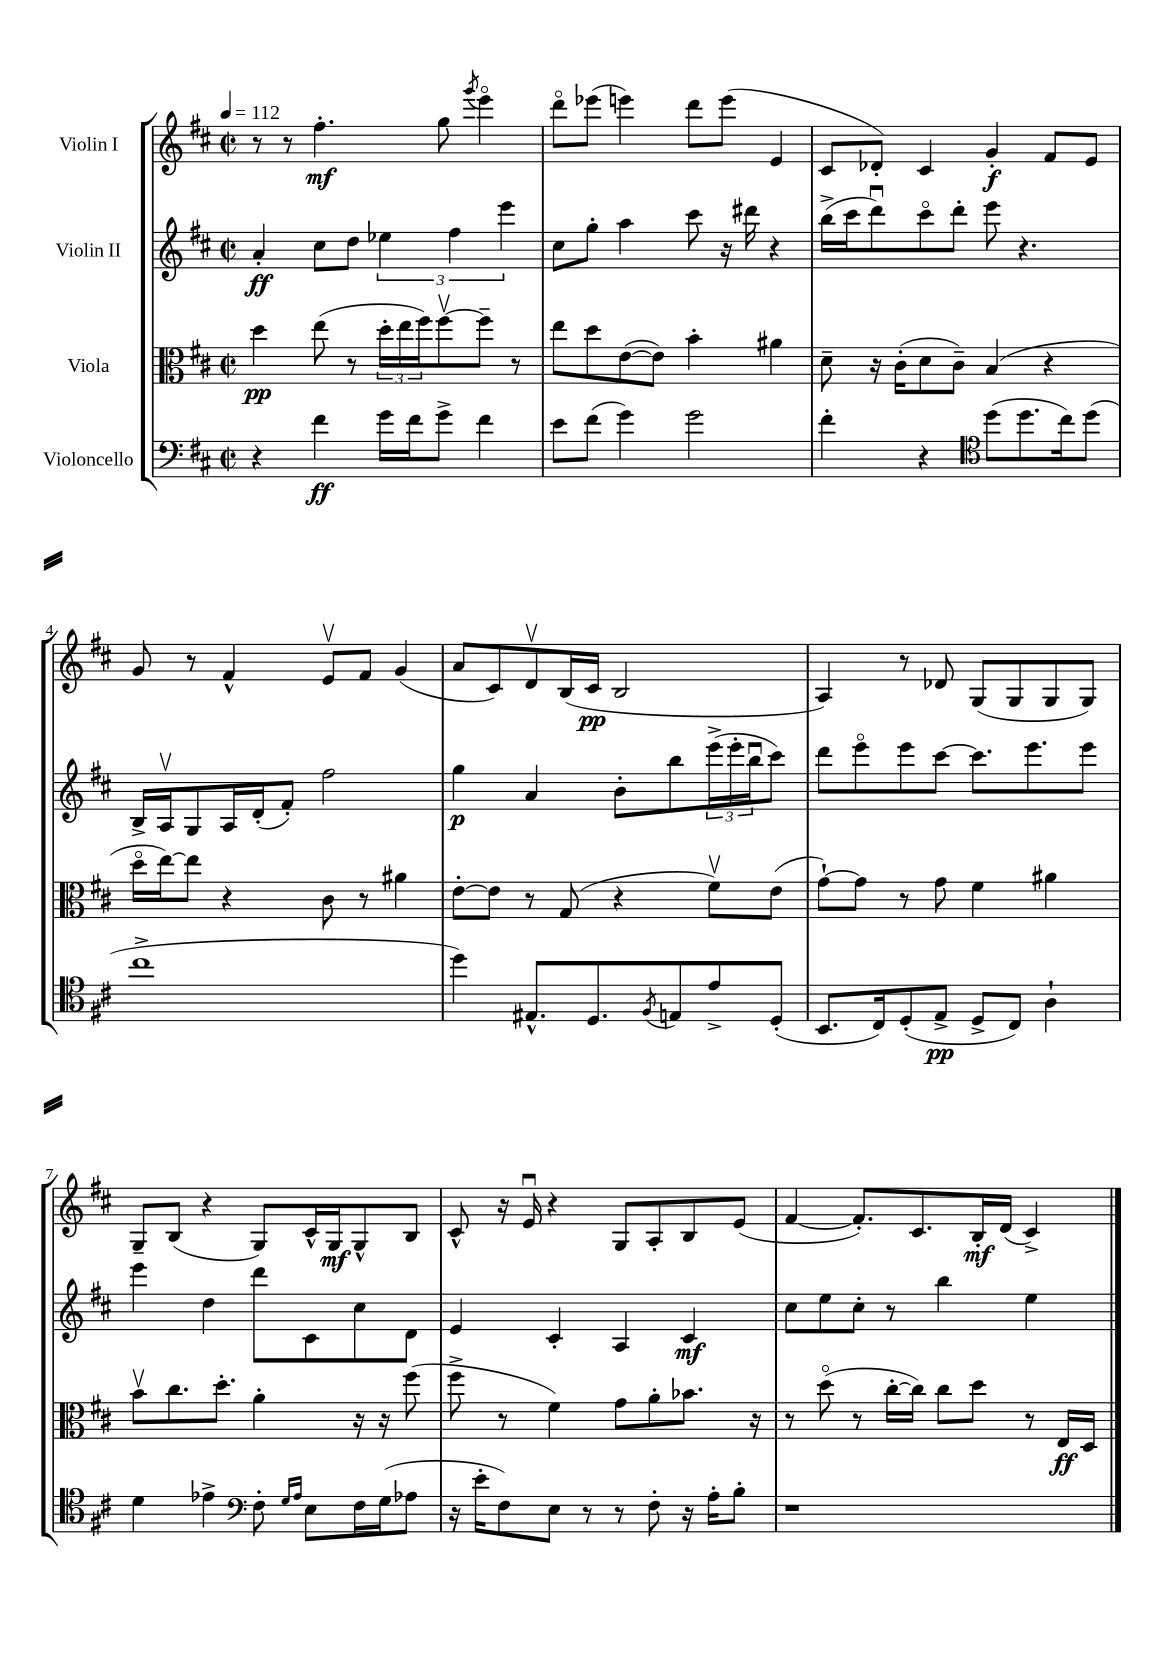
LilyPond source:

<<
\new StaffGroup <<
\new Staff = "s0" \with { instrumentName = "Violin I" } {
    \clef treble \key d \major \defaultTimeSignature \time 2/2 \tempo 4 = 112
    r8 r8 fis''4.-.\mf g''8 \acciaccatura { g'''8 } e'''4\flageolet |
    d'''8\flageolet ees'''8( e'''4) d'''8 e'''8( e'4 |
    cis'8 des'8-.) cis'4 g'4-.\f fis'8 e'8 |
    g'8 r8 fis'4-^ e'8\upbow fis'8 g'4( |
    a'8 cis'8) d'8\upbow b16( cis'16\pp b2 |
    a4) r8 des'8 g8( g8 g8 g8) |
    g8-- b8( r4 g8) cis'16-^ g16\mf g8-^ b8 |
    cis'8-^ r16 e'16\downbow r4 g8 a8-. b8 e'8( |
    fis'4~ fis'8.-.) cis'8. b16-.\mf d'16( cis'4->) \bar "|." |
}
\new Staff = "s1" \with { instrumentName = "Violin II" } {
    \clef treble \key d \major \defaultTimeSignature \time 2/2
    a'4-.\ff cis''8 d''8 \tuplet 3/2 { ees''4 fis''4 e'''4 } |
    cis''8 g''8-. a''4 cis'''8 r16 dis'''16 r4 |
    b''16->( cis'''16 d'''8\downbow) cis'''8\flageolet d'''8-. e'''8 r4. |
    b16-> a16\upbow g8 a16 d'16-.( fis'8-.) fis''2 |
    g''4\p a'4 b'8-. b''8 \tuplet 3/2 { e'''16->( e'''16-. b''16\downbow } cis'''8) |
    d'''8 e'''8\flageolet e'''8 cis'''8~ cis'''8. e'''8. e'''8 |
    e'''4 d''4 d'''8 cis'8 cis''8 d'8 |
    e'4 cis'4-. a4 cis'4\mf |
    cis''8 e''8 cis''8-. r8 b''4 e''4 \bar "|." |
}
\new Staff = "s2" \with { instrumentName = "Viola" } {
    \clef alto \key d \major \defaultTimeSignature \time 2/2
    d''4\pp e''8( r8 \tuplet 3/2 { d''16-. e''16 fis''16) } fis''8~\upbow fis''8-- r8 |
    e''8 d''8 e'8~( e'8) b'4-. ais'4 |
    d'8-- r16 cis'16-.( d'8 cis'8--) b4( r4 |
    d''16\flageolet e''16~) e''8 r4 cis'8 r8 ais'4 |
    e'8~-. e'8 r8 g8( r4 fis'8\upbow) e'8( |
    g'8~-!) g'8 r8 g'8 fis'4 ais'4 |
    b'8\upbow cis''8. d''8.-. a'4-. r16 r16 fis''8( |
    fis''8-> r8 fis'4) g'8 a'8-. bes'8. r16 |
    r8 d''8\flageolet( r8 cis''16~-. cis''16) cis''8 d''8 r8 e16\ff d16 \bar "|." |
}
\new Staff = "s3" \with { instrumentName = "Violoncello" } {
    \clef bass \key d \major \defaultTimeSignature \time 2/2
    r4 fis'4\ff g'16 fis'16 g'8-> fis'4 |
    e'8 fis'8( g'4) g'2 |
    fis'4-. r4 \clef tenor d''8( d''8. cis''16) d''8( |
    cis''1-> |
    d''4) eis8.-^ d8. \acciaccatura { fis8 } e8 e'8-> d8-.( |
    b,8. cis16) d8-.( e8->\pp d8-> cis8) a4-! |
    d'4 ees'4-> \clef bass fis8-. \grace { g16 a16 } e8 fis16 g16( aes8 |
    r16 e'16-. fis8) e8 r8 r8 fis8-. r16 a16-. b8-. |
    r1 \bar "|." |
}
>>
>>
